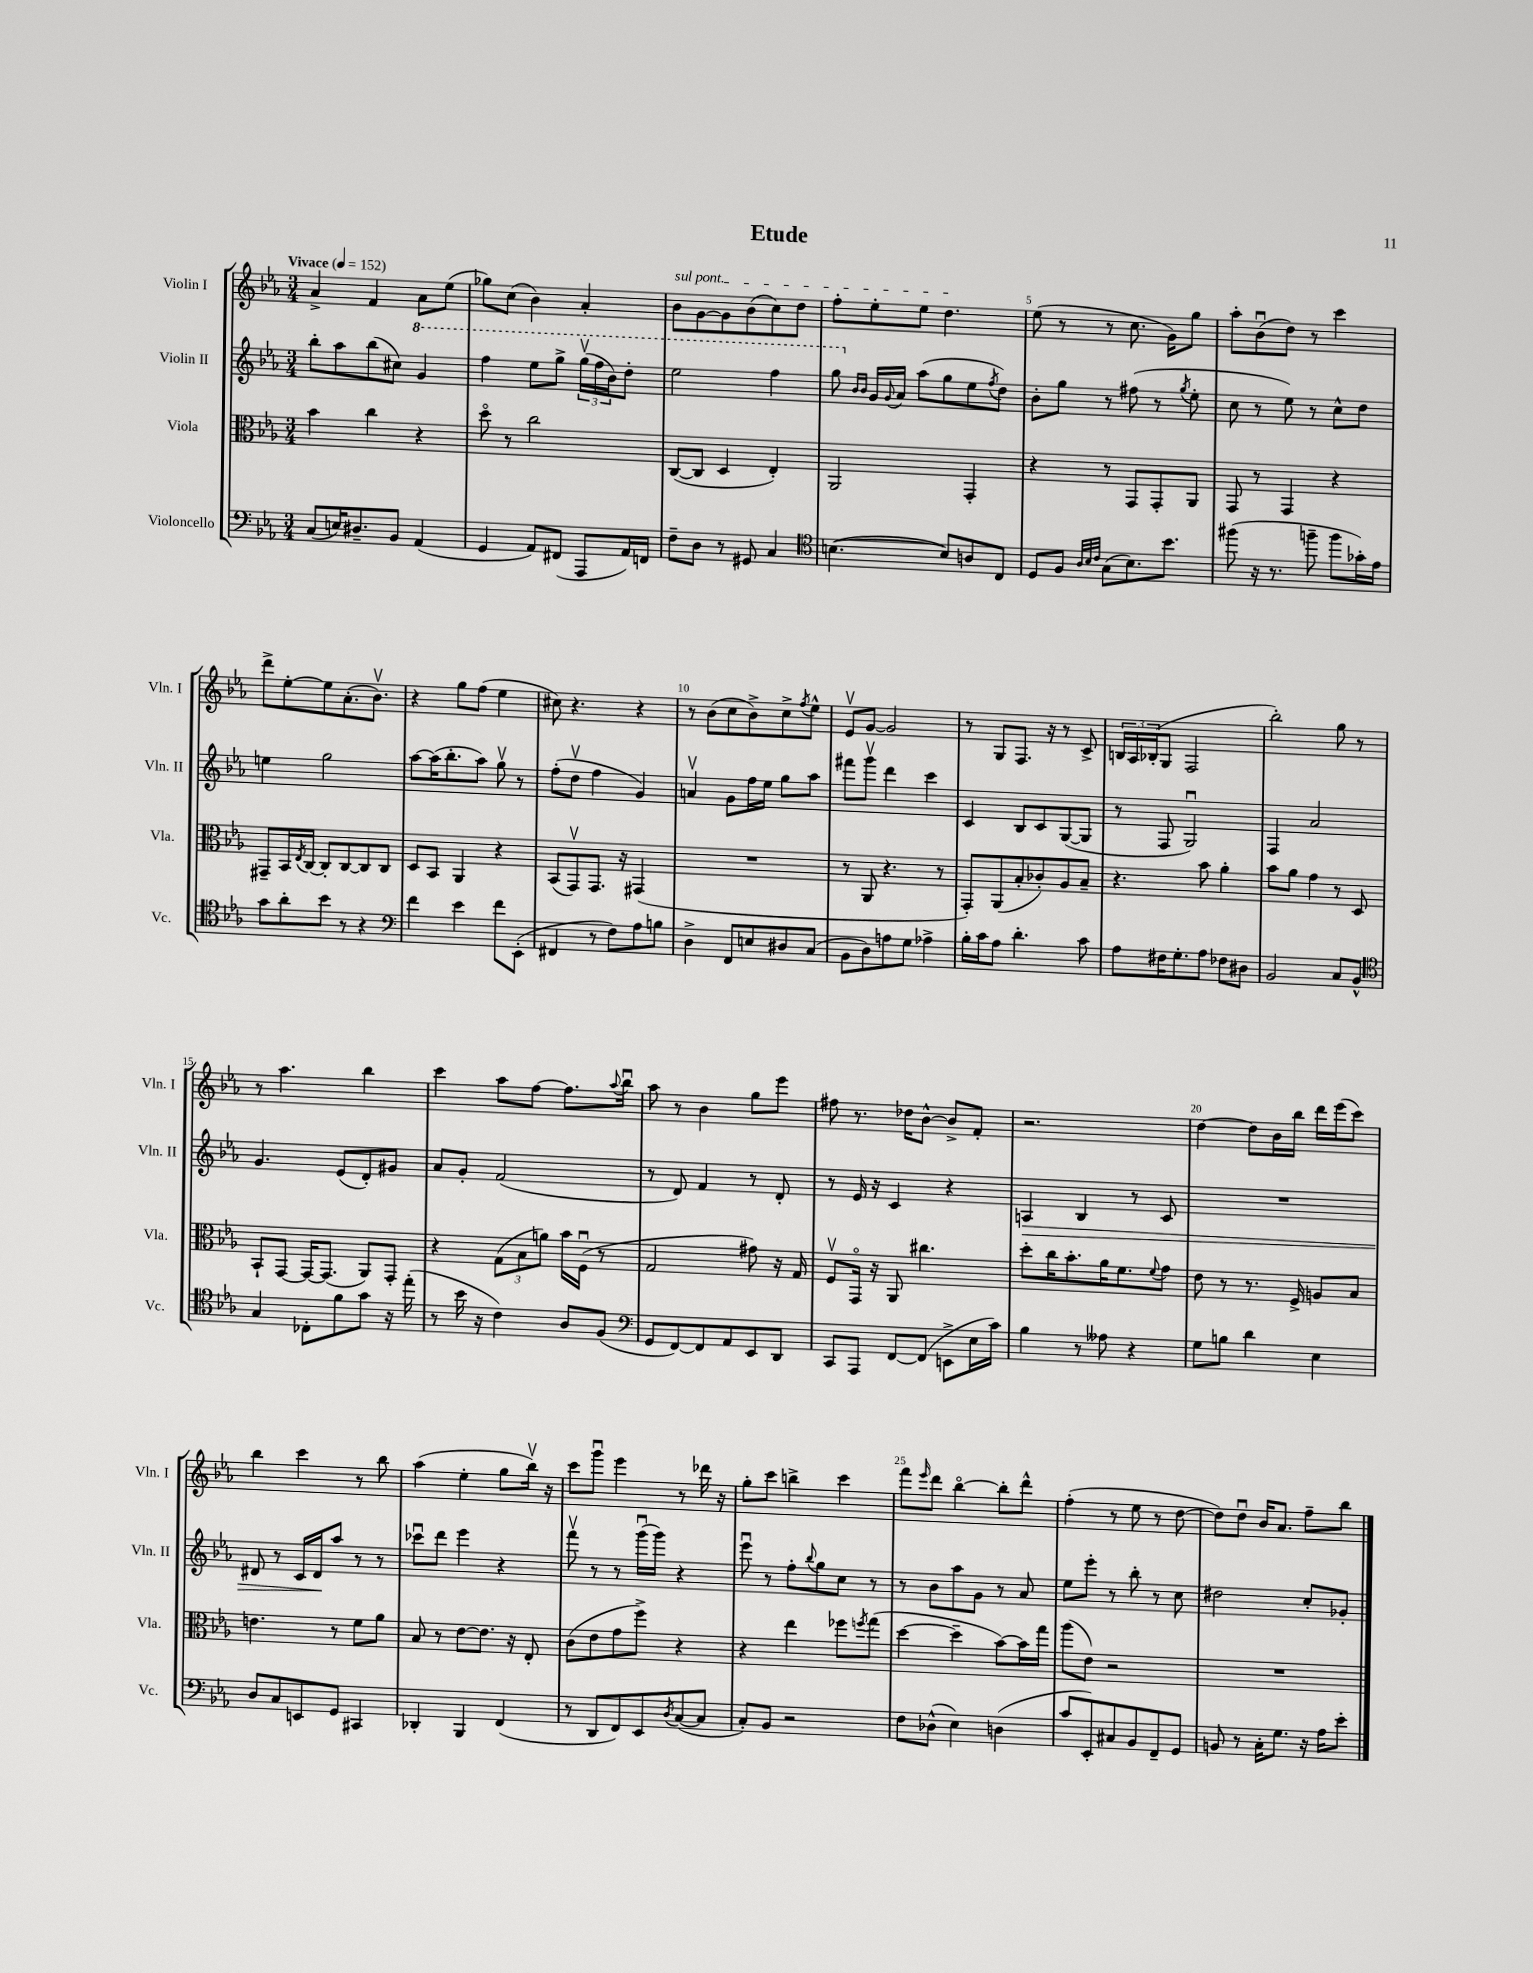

**kern	**kern	**kern	**kern
*staff4	*staff3	*staff2	*staff1
*clefF4	*clefC3	*clefG2	*clefG2
*k[b-e-a-]	*k[b-e-a-]	*k[b-e-a-]	*k[b-e-a-]
*M3/4	*M3/4	*M3/4	*M3/4
*MM152	*MM152	*MM152	*MM152
(8C	4b-	8bb-'	4a-^
16E)	.	8aa-	.
8.D#~	.	.	.
.	4cc	(8bb-	4f
8BB-	.	8cc#)	.
(4AA-	4r	4gg	8a-
.	.	.	(8ee-
=	=	=	=
4GG	8ddo	4fff	8gg-)
.	8r	.	(8cc
8AA-)	2cc	8eee-	4b-)
(8FF#	.	8ggg^	.
8AAA-	.	(24gggv	4a-'
.	.	24fff	.
.	.	24bb-)	.
16AA-)	.	8ddd'	.
16FF	.	.	.
=	=	=	=
8F~	([8C	2eee-	8b-
8D	8C]	.	[8g
8r	4D	.	8g]
8GG#	.	.	(8b-
4C	4E-')	4fff	8cc)
.	.	.	8dd
=	=	=	=
*clefC4	*	*	*
([4.B	2AA-	8ggg	8ff'
.	.	16qqb-	.
.	.	16qqb-	.
.	.	16g	8ee-'
.	.	8qqg	.
.	.	16a-	.
.	.	(8aa-	8ee-
8B])	.	8gg	4.dd
8A	4GG'	8ee-	.
.	.	8qff	.
8C	.	8dd)	.
=	=	=	=
8D	4r	8b-'	(8ee-
8F	.	8gg	8r
32qqA-	.	.	.
32qqB-	.	.	.
32qqc	.	.	.
(8G	8r	8r	8r
8.B-)	8GG	(8ff#	8.cc
.	8GG'	8r	.
8.b-	.	.	16g)
.	.	8qgg	.
.	8AA-	8ee-'	8gg
=	=	=	=
(8ff#	8GG	8cc	8aa-'
16r	8r	8r	(8b-u
8.r	.	.	.
.	4GG	8ee-)	8dd)
8ff~	.	8r	8r
8ff	4r	8cc^^	4ccc
16g-')	.	8dd	.
16e-	.	.	.
=	=	=	=
8g	8GG#~	4ee	8ddd^
8a-'	16BB-	.	[8ee-'
.	8qE-	.	.
.	[16C	.	.
8b-	8C']	2gg	8ee-]
8r	[8C	.	(8.a-'
4r	8C]	.	.
.	.	.	8.b-v)
.	8C	.	.
=	=	=	=
*clefF4	*	*	*
4f	8D	[8aa-	4r
.	8BB-	(16aa-]	.
.	.	8.bb-'	.
4e-	4AA-	.	8gg
.	.	8aa-)	(8ff
8f	4r	8ggv	4ee-
(8EE-'	.	8r	.
=	=	=	=
4FF#	(8BB-	(8ff'	8cc#)
.	8GGv)	8ddv	4.r
8r	8.GG	4ff	.
8F)	.	.	.
.	16r	.	.
8A-	(4GG#	4g)	4r
8B	.	.	.
=	=	=	=
4D^	2.r	4av	8r
.	.	.	(8b-
8FF	.	8g	8cc
8E	.	16ff	8b-^)
.	.	16ee-	.
8D#	.	8gg	8cc^
.	.	.	8qff
(8C	.	8aa-	8ee-^^
=	=	=	=
8BB-	8r	8fff#	8e-v
8D)	8AA-	8gggv	[8g
8A	4.r	4ddd	2g]
8G	.	.	.
4A-^	.	4ccc	.
.	8r	.	.
=	=	=	=
16B-'	8GG')	4c	8r
16c	.	.	.
8A-	(8AA-	.	8G
4.d'	8B-'	8B-	8.F
.	8c-')	8c	.
.	.	.	16r
.	8A-	([8G	8r
8c	8B-~	8G]	8c^
=	=	=	=
8A-	4.r	8r	24B
.	.	.	24A-
.	.	.	(24B-'
16F#	.	8F	8G
8.G'	.	.	.
.	.	2Gu)	2F
8A-	8b-	.	.
8F-	4a-'	.	.
8D#	.	.	.
=	=	=	=
2BB-	8b-	4F	2bb-')
.	8a-	.	.
.	4g	2a-	.
8C	8r	.	8gg
8BB-^^	8D	.	8r
=	=	=	=
*clefC4	*	*	*
4G	8BB-`	4.g	8r
.	[8GG	.	4.aa-
8C-'	16GG_	.	.
.	(8.GG]	.	.
8f	.	(8e-	.
8g	8AA-)	8d')	4bb-
16r	8GG'	8g#	.
(16ee-'	.	.	.
=	=	=	=
8r	4r	8a-	4ccc
16b-	.	8g'	.
16r	.	.	.
4c)	(12G	(2f	8aa-
.	12B-	.	.
.	.	.	[8ff
.	12a)	.	.
8A-	16b-	.	8.ff]
.	(16Fu	.	.
(8F	8r	.	.
.	.	.	8qqaa-
.	.	.	16bb-u
=	=	=	=
*clefF4	*	*	*
8GG	2G	8r	8aa-
[8FF)	.	8d)	8r
8FF]	.	4f	4b-
8AA-	.	.	.
8EE-	8g#)	8r	8gg
8DD	16r	8d'	8eee-
.	16G	.	.
=	=	=	=
8CC	8Fv	8r	8ff#
8AAA-	16GGo	16e-	8.r
.	16r	16r	.
[8FF	8AA-	4c	.
.	.	.	16dd-
(8FF]	4.cc#	.	[8b-^^
8EE^	.	4r	8b-^]
16E-	.	.	8f'
16c)	.	.	.
=	=	=	=
4B-	8dd'	4A	2.r
.	16cc	.	.
.	8.b-'	.	.
8r	.	4B-	.
8A--	16a-	.	.
.	8.f	.	.
4r	.	8r	.
.	8qqf	.	.
.	8g	8c	.
=	=	=	=
8G	8e-	2.r	[4dd
8B	8r	.	.
4d	8.r	.	8dd]
.	.	.	16b-
.	16F^	.	16bb-
4E-	8A	.	16ddd
.	.	.	(16eee-
.	8B-	.	8ccc)
=	=	=	=
8D	4.e	8d#	4bb-
8C	.	8r	.
8EE	.	16c	4ccc
.	.	16d#	.
8GG	8r	8aa-	.
4CC#	8f	8r	8r
.	8a-	8r	8bb-
=	=	=	=
4DD-'	8B-	8ccc-u	(4aa-
.	8r	8ddd	.
4BBB-	[8e-	4eee-	4ee-'
.	8.e-]	.	.
(4FF	.	4r	8gg
.	16r	.	.
.	8E-'	.	16bb-v)
.	.	.	16r
=	=	=	=
8r	(8c	8fffv	8ccc
8DD	8e-	8r	8gggu
8FF)	8g	8r	4eee-
8EE-	8ff^)	(16gggu	.
.	.	16ggg)	.
8qD	.	.	.
([8C	4r	4r	8r
8C]	.	.	16ddd-
.	.	.	16r
=	=	=	=
8C')	4r	8eee-u	8gg'
8BB-	.	8r	8ccc
2r	4ee-	8ff'	4bb^
.	.	8qqbb-	.
.	.	8gg	.
.	8ff-	8cc	4ccc
.	8qff	.	.
.	(8gg	8r	.
=	=	=	=
8F	[4dd	8r	8fff
.	.	.	16qqeee-
(8D-^^	.	8b-	8ddd
4E-)	4dd~]	8aa-	[4bb-o
.	.	8g	.
(4D	[8b-)	8r	8bb-']
.	16b-]	8a-	8ddd^^
.	16gg	.	.
=	=	=	=
8c	(8aa-	8ee-	(4ff'
8EE-')	8e-)	8eee-'	.
8C#	2r	8r	8r
8BB-	.	8bb-'	8ee-
8FF~	.	8r	8r
8GG	.	8cc	[8dd
=	=	=	=
8BB	2.r	2dd#	8dd])
8r	.	.	8ddu
16C'	.	.	16b-
8.G	.	.	8.a-
16r	.	8cc'	8ff~
16A-	.	.	.
8e-'	.	8g-'	8bb-
==	==	==	==
*-	*-	*-	*-
